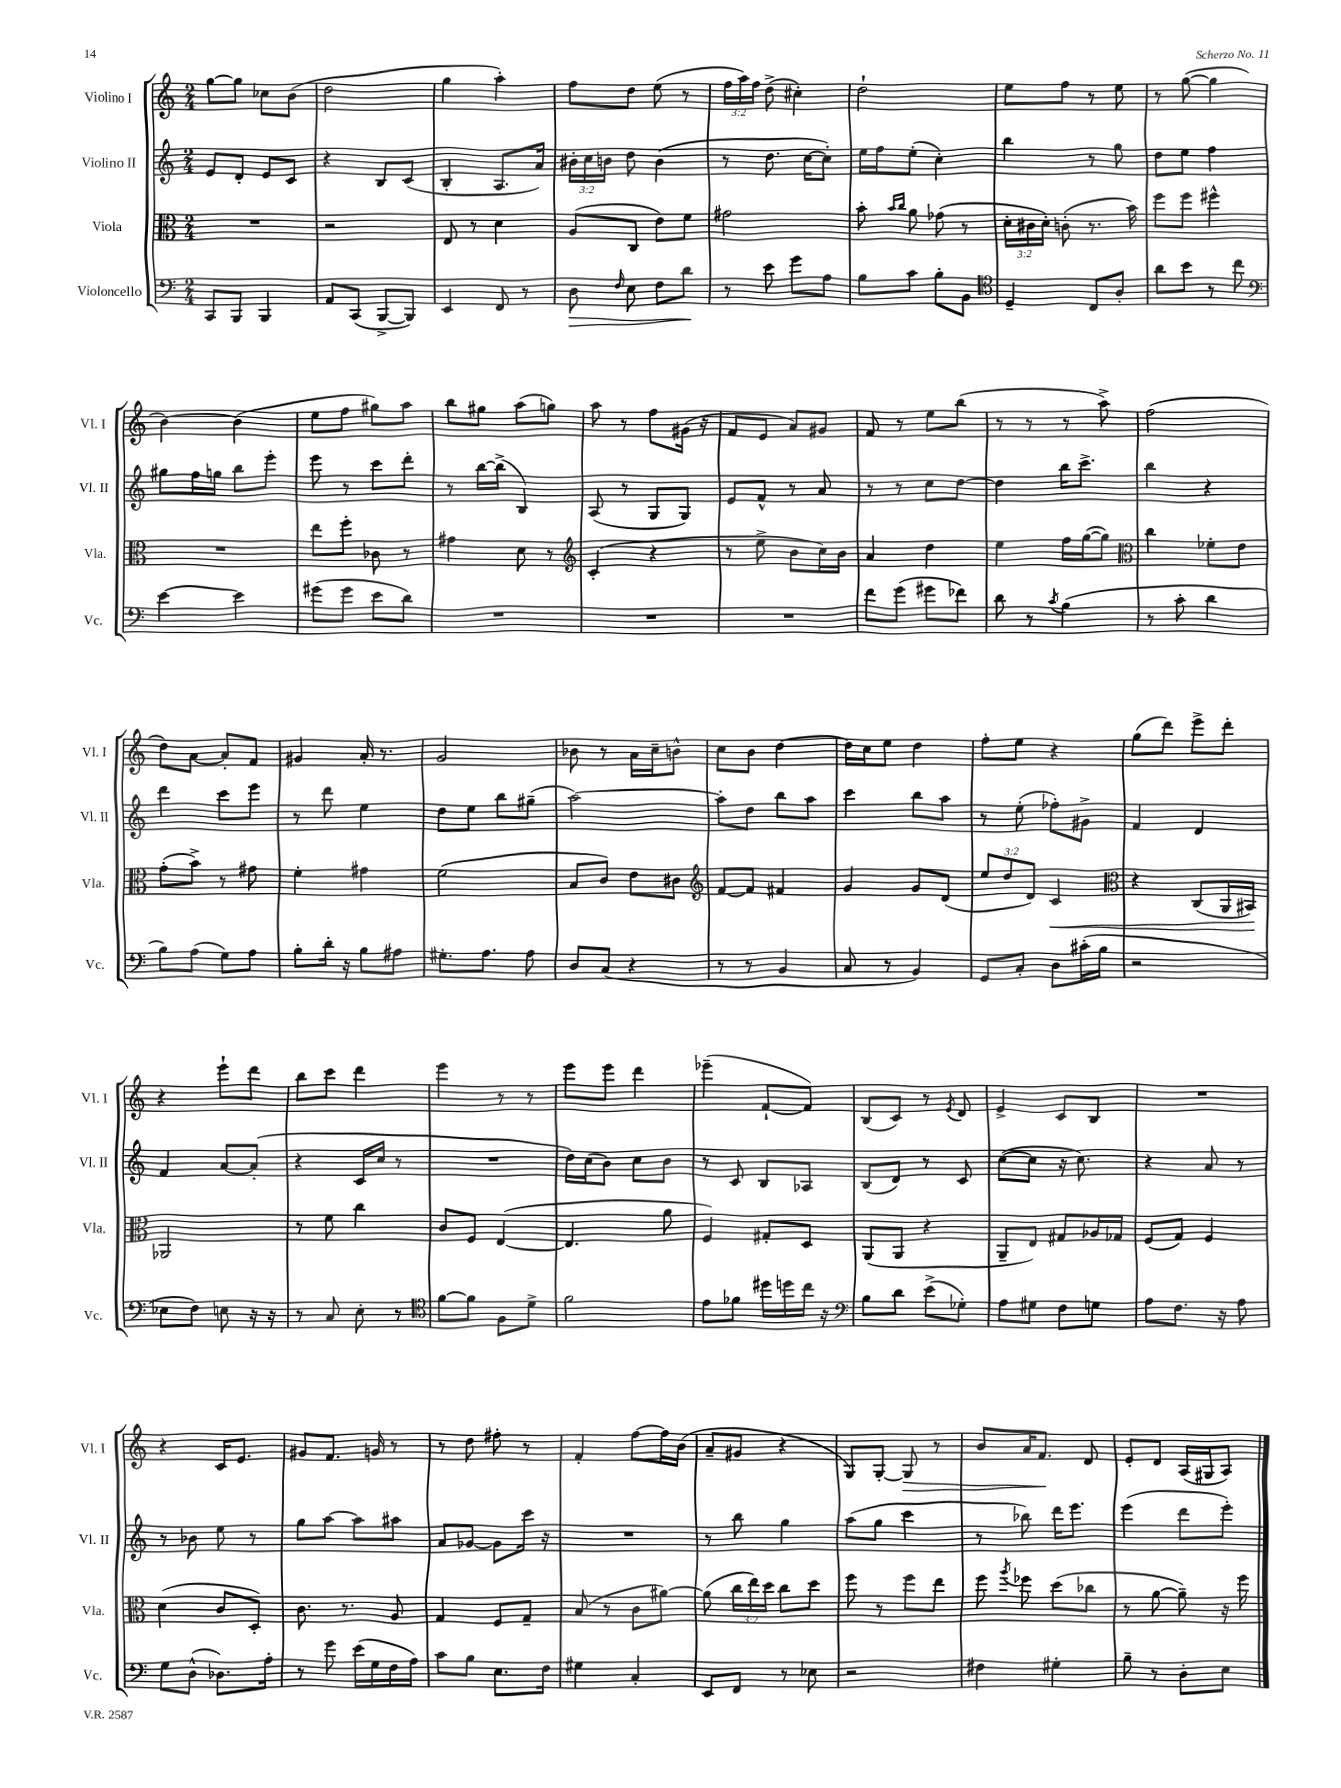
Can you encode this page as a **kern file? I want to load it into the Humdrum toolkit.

**kern	**dynam	**kern	**dynam	**kern	**kern	**dynam
*part4	*part4	*part3	*part3	*part2	*part1	*part1
*staff4	*staff4	*staff3	*staff3	*staff2	*staff1	*staff1
*I"Violoncello	*	*I"Viola	*	*I"Violino II	*I"Violino I	*
*I'Vc.	*	*I'Vla.	*	*I'Vl. II	*I'Vl. I	*
*clefF4	*	*clefC3	*	*clefG2	*clefG2	*
*k[]	*	*k[]	*	*k[]	*k[]	*
*M2/4	*	*M2/4	*	*M2/4	*M2/4	*
=107	=107	=107	=107	=107	=107	=107
8CC/L	.	2r	.	8e/L	[8gg\L	.
8BBB/J	.	.	.	8d'/J	8gg\J]	.
4BBB/	.	.	.	8e/L	8cc-X\L	.
.	.	.	.	8c/J	(8b\J	.
=108	=108	=108	=108	=108	=108	=108
8AA/L	.	2r	.	4r	2dd\	.
(8CC/J	.	.	.	.	.	.
[8BBB^/L	.	.	.	8B/L	.	.
8BBB/J])	.	.	.	(8c/J	.	.
=109	=109	=109	=109	=109	=109	=109
4EE/	.	8E/	.	4B'/	4gg\	.
.	.	8r	.	.	.	.
8FF/	.	4d\	.	8.A/L	4aa'\)	.
8r	.	.	.	.	.	.
.	.	.	.	16a/Jk)	.	.
=110	=110	=110	=110	=110	=110	=110
!	!LO:HP:b	!	!	!	!	!
8D\	>	(8A/L	.	24b#X'\LL	8ff\L	.
.	.	.	.	24cc\	.	.
.	.	.	.	24bn\JJ	.	.
16qqF/	.	.	.	.	.	.
8E\	.	8C/J	.	8dd\	8dd\J	.
8F\L	.	8e\L)	.	(4b\	(8ee\	.
8d\J	.	8f\J	.	.	8r	.
.	]	.	.	.	.	.
=111	=111	=111	=111	=111	=111	=111
8r	.	2g#X\	.	8r	24ff\LL	.
.	.	.	.	.	24aa\)	.
.	.	.	.	.	24ff\JJ	.
8e\	.	.	.	8.dd\	(8dd^\	.
8g\L	.	.	.	.	4cc#X'\)	.
.	.	.	.	[16cc\KL	.	.
8A\J	.	.	.	8cc'\J])	.	.
=112	=112	=112	=112	=112	=112	=112
8B\L	.	8b'\	.	16ee\LL	2dd`\	.
.	.	.	.	16ff\J	.	.
.	.	16qqb/LL	.	.	.	.
.	.	16qqcc/JJ	.	.	.	.
8c\J	.	8a\	.	(8ee'\J	.	.
8B'\L	.	(8g-X\	.	4cc'\)	.	.
8BB\J	.	8r	.	.	.	.
=113	=113	=113	=113	=113	=113	=113
*clefC4	*	*	*	*	*	*
4D~/	.	24d'\LL	.	4bb\	8ee\L	.
.	.	24c#X\	.	.	.	.
.	.	24d'\JJ)	.	.	.	.
.	.	(8cn'\	.	.	8ff\J	.
8C/L	.	8.r	.	8r	8r	.
8A'/J	.	.	.	8gg\	8ee\	.
.	.	16b\)	.	.	.	.
=114	=114	=114	=114	=114	=114	=114
8a\L	.	8ff\L	.	8dd\L	8r	.
8b\J	.	8ff\J	.	8ee\J	([8gg\	.
8r	.	4ff#X^^\	.	4ff\	4gg\]	.
8cc\	.	.	.	.	.	.
!!LO:LB:g=z
=115	=115	=115	=115	=115	=115	=115
*clefF4	*	*	*	*	*	*
[4e\	.	2r	.	8gg#X\L	[4b\)	.
.	.	.	.	16ff\L	.	.
.	.	.	.	16ggn\JJ	.	.
4e\]	.	.	.	8bb\L	(4b\]	.
.	.	.	.	8eee'\J	.	.
=116	=116	=116	=116	=116	=116	=116
(8g#X\L	.	8ee\L	.	8eee\	8ee\L	.
8g#\J	.	8ff'\J	.	8r	8ff\J	.
8e\L	.	8c-X\	.	8ccc\L	8gg#X\L)	.
8d\J)	.	8r	.	8ddd'\J	8aa\J	.
=117	=117	=117	=117	=117	=117	=117
2r	.	4g#X\	.	8r	8bb\L	.
.	.	.	.	[16bb\LL	8gg#X\J	.
.	.	.	.	(16bb^\JJ]	.	.
.	.	8d\	.	4B/)	(8aa\L	.
.	.	8r	.	.	8ggn\J)	.
=118	=118	=118	=118	=118	=118	=118
*	*	*clefG2	*	*	*	*
2r	.	(4c'/	.	(8A/	8aa\	.
.	.	.	.	8r	8r	.
.	.	4r	.	8G/L	8ff\L	.
.	.	.	.	8G/J)	(16g#X\Jk	.
.	.	.	.	.	16r	.
=119	=119	=119	=119	=119	=119	=119
2r	.	8r	.	8e/L	8f/L	.
.	.	8ee^\	.	8f^^/J	8e/J	.
.	.	8b\L	.	8r	8a/L)	.
.	.	16cc\L)	.	8a/	8g#X/J	.
.	.	16b\JJ	.	.	.	.
=120	=120	=120	=120	=120	=120	=120
8f\L	.	4a/	.	8r	8f/	.
(8g\J	.	.	.	8r	8r	.
8g#X\L	.	4dd\	.	8cc\L	8ee\L	.
8f-X\J)	.	.	.	[8dd\J	(8bb\J	.
=121	=121	=121	=121	=121	=121	=121
8d\	.	4ee\	.	4dd\]	8r	.
8r	.	.	.	.	8r	.
8qc/	.	.	.	.	.	.
(4B\	.	16ff\LL	.	16bb\KL	8r	.
.	.	([16gg\J	.	8.ccc^\J	.	.
.	.	8gg\J])	.	.	8aa^\)	.
=122	=122	=122	=122	=122	=122	=122
*	*	*clefC3	*	*	*	*
8r	.	4cc\	.	4bb\	(2ff\	.
8c'\	.	.	.	.	.	.
4d\	.	8f-X'\L	.	4r	.	.
.	.	8e\J	.	.	.	.
!!LO:LB:g=z
=123	=123	=123	=123	=123	=123	=123
8B\L)	.	(8g'\L	.	4ddd\	8dd\L)	.
(8A\J	.	8b^\J)	.	.	[8a\J	.
8G\L)	.	8r	.	8ccc\L	8a'/L]	.
8A\J	.	8g#X\	.	8eee\J	8f/J	.
=124	=124	=124	=124	=124	=124	=124
8B'\L	.	4f'\	.	8r	4g#X/	.
16d'\Jk	.	.	.	8ddd\	.	.
16r	.	.	.	.	.	.
8B\L	.	4g#X\	.	4ee\	16a'/	.
.	.	.	.	.	8.r	.
8A#X\J	.	.	.	.	.	.
=125	=125	=125	=125	=125	=125	=125
8.G#X'\L	.	(2f\	.	8dd\L	2g/	.
.	.	.	.	8ee\J	.	.
8.A\J	.	.	.	.	.	.
.	.	.	.	8bb\L	.	.
8A\	.	.	.	(8gg#X~\J	.	.
=126	=126	=126	=126	=126	=126	=126
8D/L	.	8B/L	.	[2aa\)	8b-X\	.
(8C/J	.	8c/J)	.	.	8r	.
4r	.	8e\L	.	.	16a\LL	.
.	.	.	.	.	16cc~\J	.
.	.	8c#X\J	.	.	8bn^^\J	.
=127	=127	=127	=127	=127	=127	=127
*	*	*clefG2	*	*	*	*
8r	.	[8f/L	.	8aa'\L]	8cc\L	.
8r	.	8f/J]	.	8dd\J	8b\J	.
4BB/	.	4f#X/	.	8bb\L	[4dd\	.
.	.	.	.	8aa\J	.	.
=128	=128	=128	=128	=128	=128	=128
8C/	.	4g/	.	4ccc\	16dd\LL]	.
.	.	.	.	.	16cc\J	.
8r	.	.	.	.	8ee\J	.
4BB/)	.	8g/L	.	8bb\L	4dd\	.
.	.	(8d/J	.	8aa\J	.	.
=129	=129	=129	=129	=129	=129	=129
8GG/L	.	12ee/L	.	8r	8ff'\L	.
.	.	12dd/	.	.	.	.
8C'/J	.	.	.	(8ee'\	8ee\J	.
.	.	12d/J)	.	.	.	.
!	!	!	!LO:HP:b	!	!	!
8D\L	.	4c/	<	8ff-X'\L)	4r	.
(16c#X'\L	.	.	.	8g#X^\J	.	.
16B\JJ	.	.	.	.	.	.
=130	=130	=130	=130	=130	=130	=130
*	*	*clefC3	*	*	*	*
2r	.	4r	.	4f/	(8gg\L	.
.	.	.	.	.	8ddd\J)	.
.	.	(8C/L	.	4d/	8eee^\L	.
.	.	16AA/L	.	.	8ddd'\J	.
.	.	16BB#X/JJ)	.	.	.	.
.	.	.	[	.	.	.
!!LO:LB:g=z
=131	=131	=131	=131	=131	=131	=131
8E-X\L	.	2AA-X/	.	4f/	4r	.
8F\J)	.	.	.	.	.	.
8En\	.	.	.	[8a/L	8eee`\L	.
16r	.	.	.	(8a'/J]	8ddd\J	.
16r	.	.	.	.	.	.
=132	=132	=132	=132	=132	=132	=132
8r	.	8r	.	4r	8bb\L	.
8C/	.	8f\	.	.	8ccc\J	.
8E'\	.	4cc\	.	16c/LL	4ddd\	.
.	.	.	.	16cc/JJ	.	.
8r	.	.	.	8r	.	.
=133	=133	=133	=133	=133	=133	=133
*clefC4	*	*	*	*	*	*
[8f\L	.	8c/L	.	2r	4eee\	.
8f\J]	.	8F/J	.	.	.	.
8F\L	.	([4E/	.	.	8r	.
8d^\J	.	.	.	.	8r	.
=134	=134	=134	=134	=134	=134	=134
2f\	.	4.E/]	.	16dd\LL)	8eee\L	.
.	.	.	.	(16cc\J	.	.
.	.	.	.	8b\J)	8eee\J	.
.	.	.	.	8cc\L	4ddd\	.
.	.	8a\	.	8b\J	.	.
=135	=135	=135	=135	=135	=135	=135
8e\L	.	4F/)	.	8r	(4eee-X~\	.
8f-X\J	.	.	.	8c/	.	.
16dd#X\LL	.	8G#X'/L	.	8B/L	[8f`/L	.
16ddn\	.	.	.	.	.	.
16cc\JJ	.	8D/J	.	8A-X/J	8f/J])	.
16r	.	.	.	.	.	.
=136	=136	=136	=136	=136	=136	=136
*clefF4	*	*	*	*	*	*
8B\L	.	(8AA/L	.	(8B/L	(8B/L	.
8d\J	.	8AA/J	.	8d/J)	8c/J)	.
(8e^\L	.	4r	.	8r	8r	.
.	.	.	.	.	8qe/	.
8G-X'\J)	.	.	.	8c/	8d/	.
=137	=137	=137	=137	=137	=137	=137
8A\L	.	8AA~/L	.	([8cc\L	4e^/	.
8G#X\J	.	8E/J)	.	8cc\J]	.	.
8F\L	.	8G#X/L	.	16r	8c/L	.
.	.	.	.	8.cc\)	.	.
8Gn\J	.	16A-X/L	.	.	8B/J	.
.	.	16G-X/JJ	.	.	.	.
=138	=138	=138	=138	=138	=138	=138
8A\L	.	(8F/L	.	4r	2r	.
8.F\J	.	8G/J)	.	.	.	.
.	.	4F/	.	8a/	.	.
16r	.	.	.	.	.	.
8A\	.	.	.	8r	.	.
!!LO:LB:g=z
=139	=139	=139	=139	=139	=139	=139
8G\L	.	(4d\	.	8r	4r	.
(8D^^\J	.	.	.	8b-X\	.	.
8.D-X\L)	.	8c/L	.	8ee\	16c/KL	.
.	.	.	.	.	8.e/J	.
.	.	8D'/J)	.	8r	.	.
16A'\Jk	.	.	.	.	.	.
=140	=140	=140	=140	=140	=140	=140
8r	.	8.c\	.	8gg\L	8g#X/L	.
8g\	.	.	.	[8aa\J	8.f/J	.
.	.	8.r	.	.	.	.
(16e\LL	.	.	.	8aa\L]	.	.
16G\	.	.	.	.	16gn/	.
16F\	.	8A/	.	8aa#X\J	8r	.
16A\JJ)	.	.	.	.	.	.
=141	=141	=141	=141	=141	=141	=141
8c\L	.	4G/	.	8a/L	8r	.
8B\J	.	.	.	[8g-X/J	8dd\	.
8.E\L	.	8F/L	.	8g-\L]	8ff#X'\	.
.	.	8G~/J	.	16ccc\Jk	8r	.
16F\Jk	.	.	.	16r	.	.
=142	=142	=142	=142	=142	=142	=142
4G#X\	.	(8B/	.	2r	4f'/	.
.	.	8r	.	.	.	.
4C'/	.	8c\L	.	.	[8ff\L	.
.	.	[8a#X\J)	.	.	16ff\L]	.
.	.	.	.	.	(16b\JJ	.
=143	=143	=143	=143	=143	=143	=143
8EE/L	.	(8a#\]	.	8r	8a~/L	.
8FF/J	.	24cc\LL	.	8bb\	8g#X/J	.
.	.	24ee\)	.	.	.	.
.	.	24dd\JJ	.	.	.	.
8r	.	8cc\L	.	4gg\	4r	.
8E-X\	.	8dd\J	.	.	.	.
=144	=144	=144	=144	=144	=144	=144
2r	.	8ff\	.	(8aa\L	8G/L)	.
.	.	8r	.	8gg\J	[8G'/J	.
!	!	!	!	!	!	!LO:HP:b
.	.	8ff\L	.	4ccc\	8G/]	>
.	.	8ee\J	.	.	8r	.
=145	=145	=145	=145	=145	=145	=145
4F#X\	.	8ff\	.	8r	8b/L	.
.	.	8qaa/	.	.	.	.
.	.	8ff-X\	.	8bb-X\)	16a/K	.
.	.	.	.	.	8.f/J	.
4G#X'\	.	(8dd\L	.	16ddd\KL	.	.
.	.	.	.	8.eee\J	.	.
.	.	8cc-X\J	.	.	8d/	]
=146	=146	=146	=146	=146	=146	=146
8B~\	.	8r	.	(4eee\	8e'/L	.
8r	.	[8a\	.	.	8d/J	.
8D'\L	.	8a~\])	.	8ddd\L	(16A/LL	.
.	.	.	.	.	16G#X/J	.
8E\J	.	16r	.	8eee'\J)	8A/J)	.
.	.	16ff\	.	.	.	.
==	==	==	==	==	==	==
*-	*-	*-	*-	*-	*-	*-
